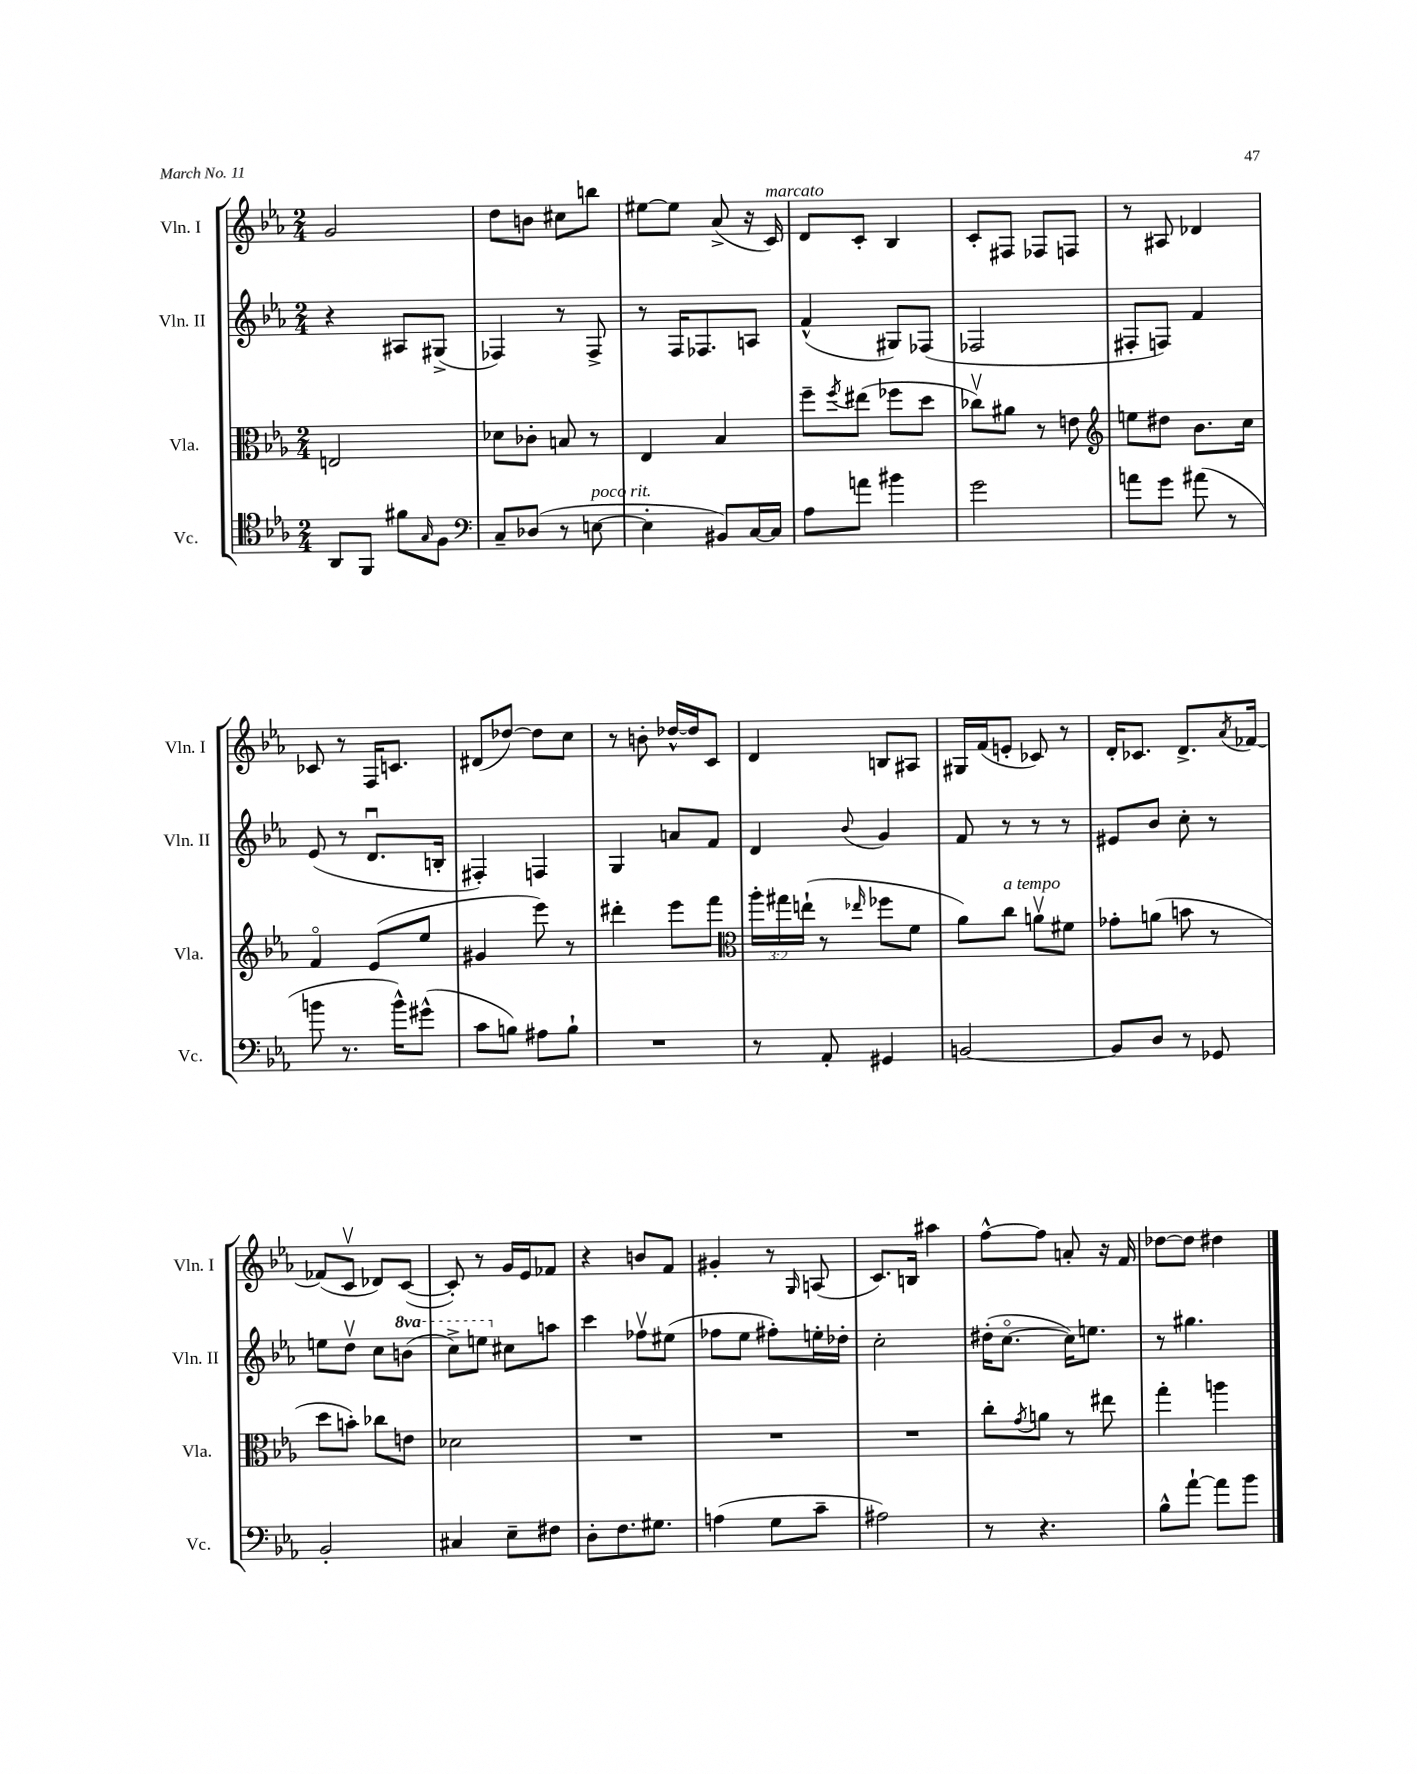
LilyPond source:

<<
\new StaffGroup <<
\new Staff = "s0" \with { instrumentName = "Vln. I" shortInstrumentName = "Vln. I" } {
    \clef treble \key ees \major \numericTimeSignature \time 2/4
    g'2 |
    d''8 b'8 cis''8 b''8 |
    eis''8~ eis''8 aes'8->( r16 c'16^\markup { \italic "marcato" }) |
    d'8 c'8-. bes4 |
    c'8-. fis8 fes8 f8 |
    r8 ais8 des'4 |
    ces'8 r8 f16 c'8. |
    dis'8( des''8~) des''8 c''8 |
    r8 b'8-. des''16~-^ des''16 c'8 |
    d'4 b8 ais8 |
    gis16 f'16( e'8-. ces'8) r8 |
    d'16-. ces'8. d'8.-> \acciaccatura { aes'8 } fes'16~ |
    fes'8( c'8\upbow des'8) c'8~( |
    c'8-.) r8 g'16 ees'16 fes'8 |
    r4 b'8 f'8 |
    gis'4-. r8 \grace { g16 } a8( |
    c'8.) b16 ais''4 |
    f''8~-^ f''8 a'8-. r16 f'16 |
    des''8~ des''8 dis''4 \bar "|." |
}
\new Staff = "s1" \with { instrumentName = "Vln. II" shortInstrumentName = "Vln. II" } {
    \clef treble \key ees \major \numericTimeSignature \time 2/4 \set Staff.ottavationMarkups = #ottavation-simple-ordinals
    r4 ais8 gis8->( |
    fes4) r8 fes8-> |
    r8 f16 fes8. a8 |
    f'4-^( gis8) fes8( |
    fes2 |
    fis8-. f8) f'4 |
    ees'8( r8 d'8.\downbow b16-. |
    fis4-.) f4 |
    g4 a'8 f'8 |
    d'4 \appoggiatura { bes'8 } g'4 |
    f'8 r8 r8 r8 |
    eis'8 bes'8 c''8-. r8 |
    e''8 d''8\upbow c''8 \ottava #1 b''8( |
    c'''8->) e'''8 \ottava #0 cis''8 a''8 |
    c'''4 fes''8\upbow eis''8( |
    fes''8 ees''8 fis''8-.) e''16-. des''16-. |
    c''2-. |
    dis''16-.( c''8.~\flageolet c''16) e''8. |
    r8 gis''4. \bar "|." |
}
\new Staff = "s2" \with { instrumentName = "Vla." shortInstrumentName = "Vla." } {
    \clef alto \key ees \major \numericTimeSignature \time 2/4 \override Staff.TupletNumber.text = #tuplet-number::calc-fraction-text
    e2 |
    des'8 ces'8-. b8 r8 |
    ees4 bes4 |
    f''8-- \acciaccatura { f''8 } eis''8( fes''8 d''8 |
    ces''8\upbow) ais'8 r8 e'8 |
    \clef treble e''8 dis''8 bes'8. c''16 |
    f'4\flageolet ees'8( ees''8 |
    gis'4 ees'''8) r8 |
    dis'''4-. ees'''8 f'''8 |
    \clef alto \tuplet 3/2 { aes''16-. gis''16 e''16-!( } r8 \grace { ees''16 } fes''8 f'8 |
    aes'8) c''8^\markup { \italic "a tempo" } a'8\upbow fis'8 |
    ges'8-. a'8( b'8 r8 |
    d''8 b'8-.) ces''8 e'8 |
    des'2 |
    R2 |
    R2 |
    R2 |
    c''8-. \acciaccatura { g'8 } a'8 r8 eis''8 |
    g''4-. a''4 \bar "|." |
}
\new Staff = "s3" \with { instrumentName = "Vc." shortInstrumentName = "Vc." } {
    \clef tenor \key ees \major \numericTimeSignature \time 2/4
    aes,8 f,8 fis'8 \grace { g16 } f8 |
    \clef bass c8-- des8( r8 e8~^\markup { \italic "poco rit." } |
    e4-. bis,8) c16~ c16 |
    aes8 a'8 bis'4 |
    g'2 |
    a'8 g'8 ais'8( r8 |
    b'8 r8. b'16-^) gis'8-^( |
    c'8 b8) ais8 b8-! |
    R2 |
    r8 aes,8-. gis,4 |
    b,2~ |
    b,8 d8 r8 ges,8 |
    bes,2-. |
    cis4 ees8-- fis8 |
    d8-. f8. gis8. |
    a4( g8 c'8-- |
    ais2) |
    r8 r4. |
    bes8-^ aes'8~-! aes'8 bes'8 \bar "|." |
}
>>
>>
\layout { \context { \Score \remove "Bar_number_engraver" } }
